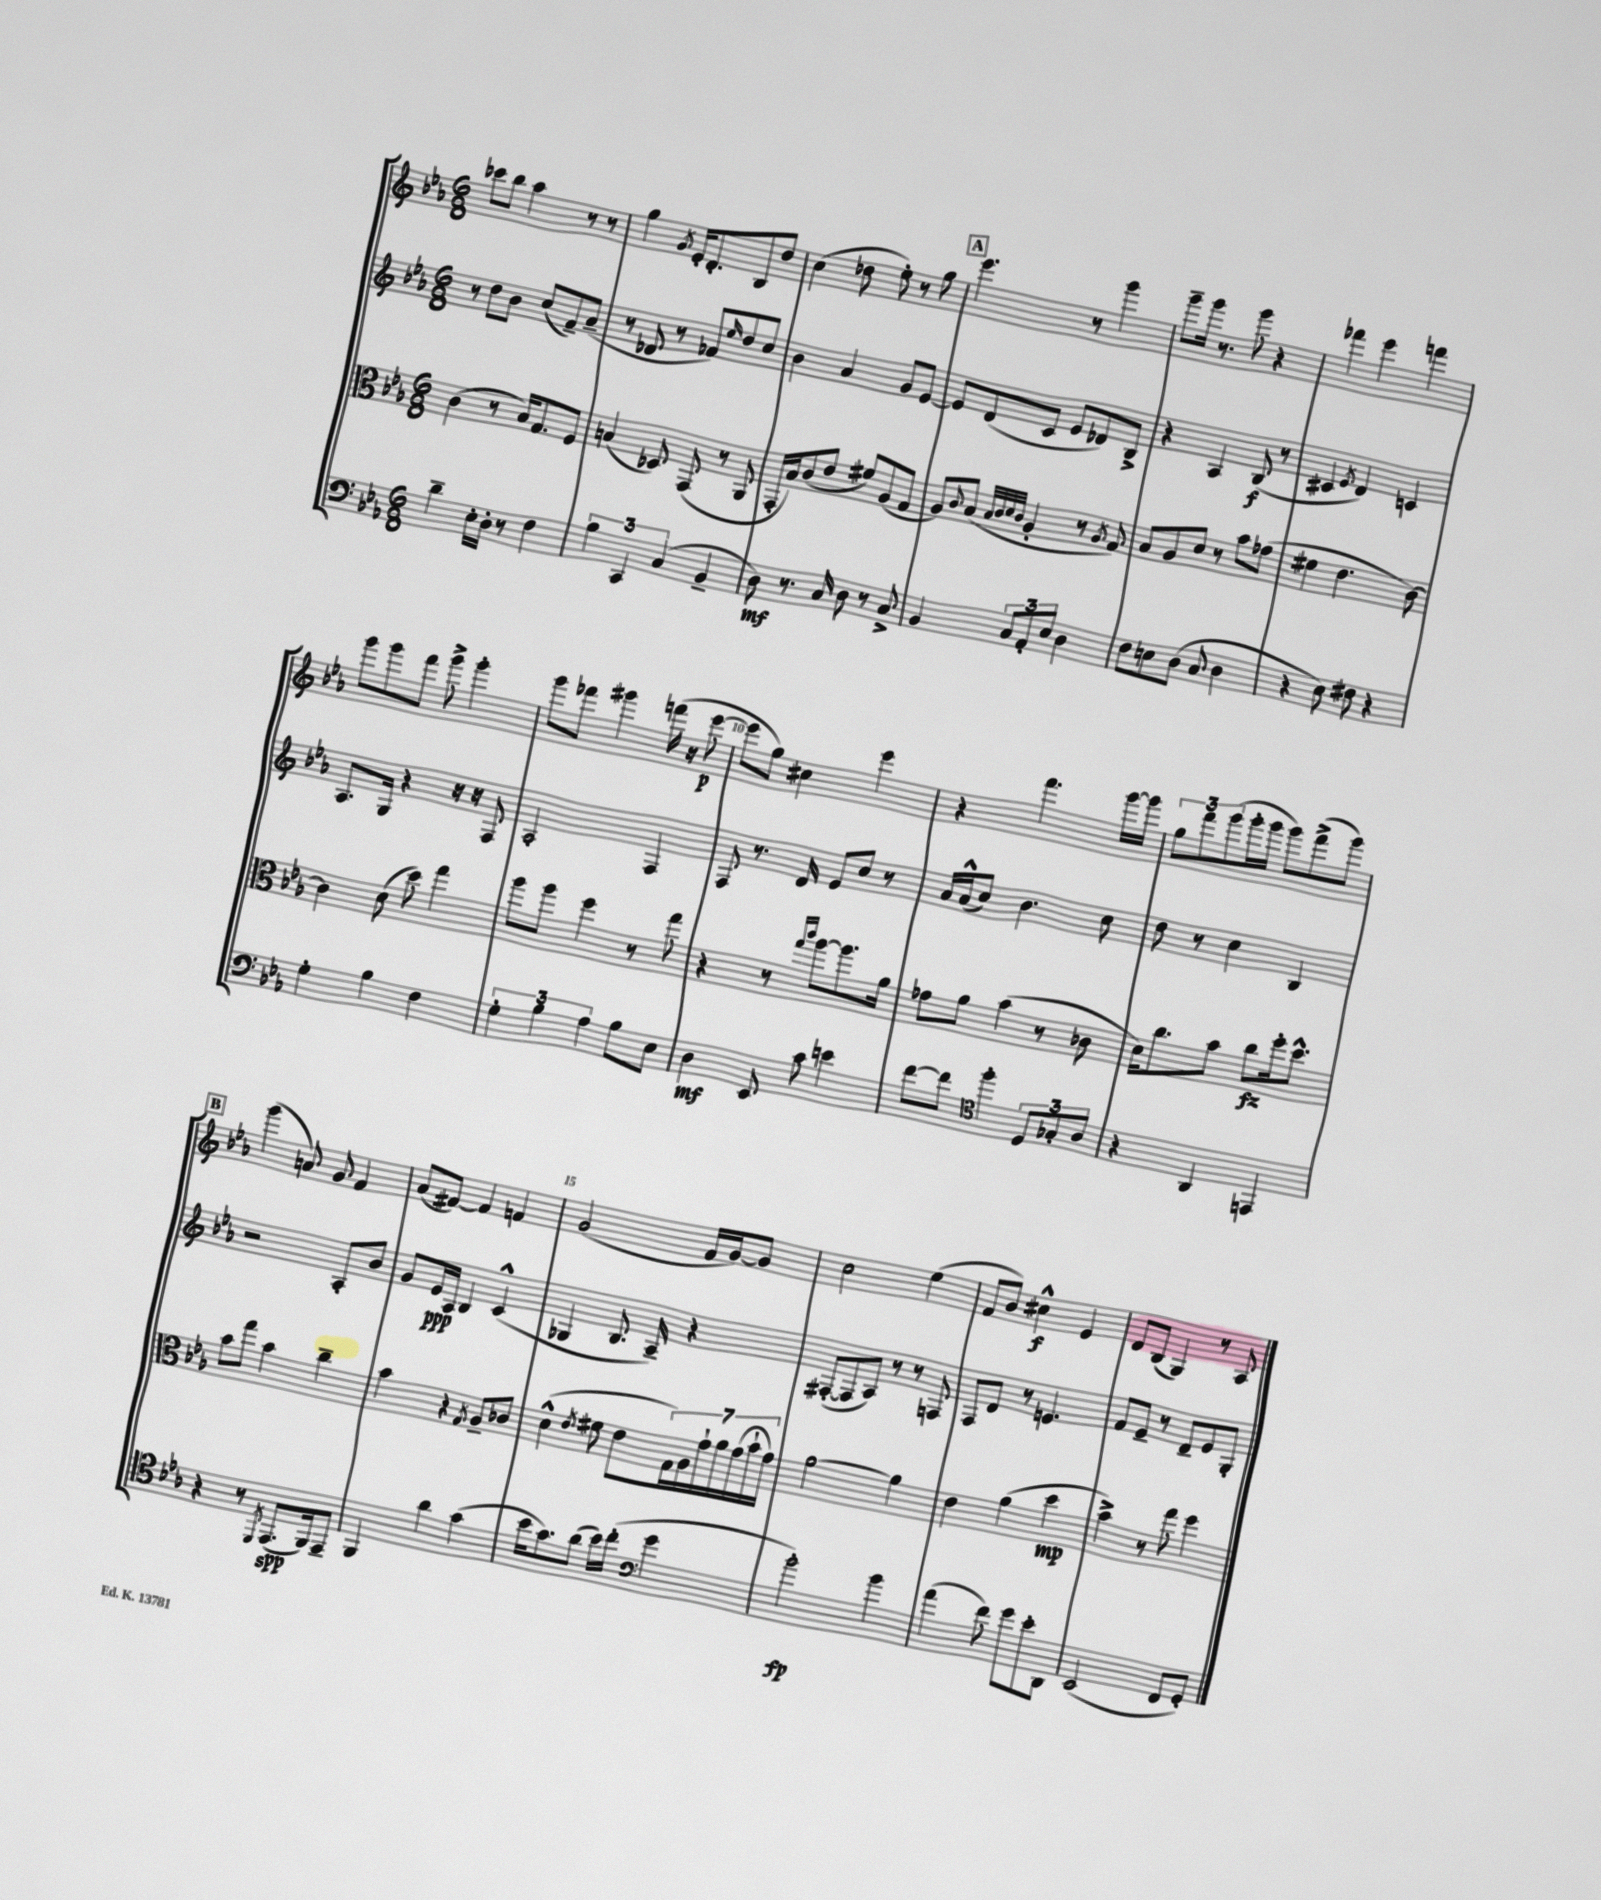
<<
\new StaffGroup <<
\new Staff = "s0" {
    \clef treble \key ees \major \numericTimeSignature \time 6/8
    ces'''8 bes''8 aes''4 r8 r8 |
    g''4 \acciaccatura { g'8 } ees'16-. d'8.-. bes8 d''8 |
    c''4( des''8 ees''8-.) r8 g''8 |
    \mark \markup { \box "A" } ees'''4. r8 g'''4 |
    g'''8-- g'''16 r8. g'''8 r4 |
    fes'''4 ees'''4 f'''4 |
    g'''8 g'''8 f'''8 g'''8-> g'''4-. |
    g'''8 fes'''8 gis'''4 f'''16( r16 ees'''8~\p |
    ees'''8 g''8) cis''4 ees'''4 |
    r4 f'''4. g'''16~ g'''16 |
    \tuplet 3/2 { g''8 f'''8 g'''8( } g'''16-. g'''16 g'''8) f'''8->( g'''8) |
    \mark \markup { \box "B" } g'''4( a'8) g'8 f'4 |
    aes'8( fis'8~) fis'4 f'4 |
    g'2( f'16 g'16~) g'8 |
    c''2 ees''4( |
    f'8 bes'8) cis''4-^\f ees'4 |
    d'8 bes8( g4) r8 aes8 \bar "|." |
}
\new Staff = "s1" {
    \clef treble \key ees \major \numericTimeSignature \time 6/8
    r8 d''8 bes'8 c''8( f'8--) aes'8--( |
    r8 des'8 r8 fes'8) \grace { ees''16 } d''8 c''8 |
    bes'4 aes'4 g'8 ees'8~ |
    \mark \markup { \box "A" } ees'8 d'8( c'8 ees'8 des'8) bes8-> |
    r4 aes4 bes8\f( r8 |
    cis'4 \acciaccatura { ees'8 } d'4) c'4 |
    aes8. g16 r4 r16 r16 f8 |
    aes2-. f4 |
    f8 r8. d'16 ees'8 c''8 r8 |
    aes'16 aes'16-^( c''8) bes'4. c''8 |
    d''8 r8 c''4 bes4 |
    \mark \markup { \box "B" } r2 aes8-. bes'8 |
    g'8 ees'16\ppp aes16 bes4 c'4-^( |
    ges4 bes8. aes16--) r4 |
    fis8~-.( fis8 aes8) r8 r8 f8 |
    f8 d'8 r8 e'4. |
    f'8 ees'8-- r8 d'8-- ees'8 g8-. \bar "|." |
}
\new Staff = "s2" {
    \clef alto \key ees \major \numericTimeSignature \time 6/8
    c'4( r8 bes16) g8. f8 |
    b4( des8) g,8( r8 aes,8 |
    g,16-. bes16) c'8( ees'8 fis'8) aes8( g8 |
    \mark \markup { \box "A" } aes8) \appoggiatura { c'8 } bes8( \grace { bes32 c'32 d'32 c'32 } aes4-. r8 \acciaccatura { aes8 } g8) |
    bes8 aes8 d'8 r8 bes'8 ges'8( |
    fis'4 ees'4. c'8~) |
    c'4 d'8( d''8) g''4 |
    aes''8 aes''8 f''4 r8 g''8 |
    r4 r8 \grace { g''16 c'''16 } aes''8~ aes''8. aes'16 |
    ges'8 aes'8 bes'4( r8 ces'8 |
    d'16) c''8. bes'8 c''8\fz f''16-. d''8.-^ |
    \mark \markup { \box "B" } bes'8 g''8 bes'4 c''4-- |
    bes'4 r4 \acciaccatura { g8 } aes8-- ces'8 |
    d'4-^( \acciaccatura { ees'8 } fis'8 ees'8 \tuplet 7/4 { g16) aes16 g'16-! aes'16 g'16( bes'16-! g'16) } |
    aes'2~ aes'4 |
    ees'4 aes'4( d''4\mp |
    bes'4->) r8 g''8 f''4 \bar "|." |
}
\new Staff = "s3" {
    \clef bass \key ees \major \numericTimeSignature \time 6/8
    d'4-- ees16-. d16-. r8 f4 |
    \tuplet 3/2 { bes4 c,4 c4( } bes,4-- |
    d8\mf) r8. c16 d8 r8 c8-> |
    \mark \markup { \box "A" } bes,4 \tuplet 3/2 { c8 aes,8-. ees8 } d4 |
    f8 e8 d8( c8 d4 |
    r4 ees8) fis8 r4 |
    g4-. bes4 f4 |
    \tuplet 3/2 { g4-. bes4 aes4 } bes8 ees8 |
    d4\mf ees,8 c'8 e'4 |
    f'8~ f'8 \clef tenor f''4-. \tuplet 3/2 { d8 ges8-. aes8 } |
    r4 aes,4 e,4 |
    \mark \markup { \box "B" } r4 r8 \acciaccatura { d,8 } ees,8.\spp( f,16) ees,8-- |
    f,4 aes'4 g'4( |
    bes'16 g'8.) aes'8( bes'16) c''16-.( \clef bass g'4 |
    bes'2-.\fp) bes'4 |
    aes'4( f'8) g'8 ees'8-. d,8 |
    ees,2( f,8 g,8-.) \bar "|." |
}
>>
>>
\layout { \context { \Score currentBarNumber = #2 \override BarNumber.break-visibility = ##(#f #t #t) barNumberVisibility = #(every-nth-bar-number-visible 5) } }
